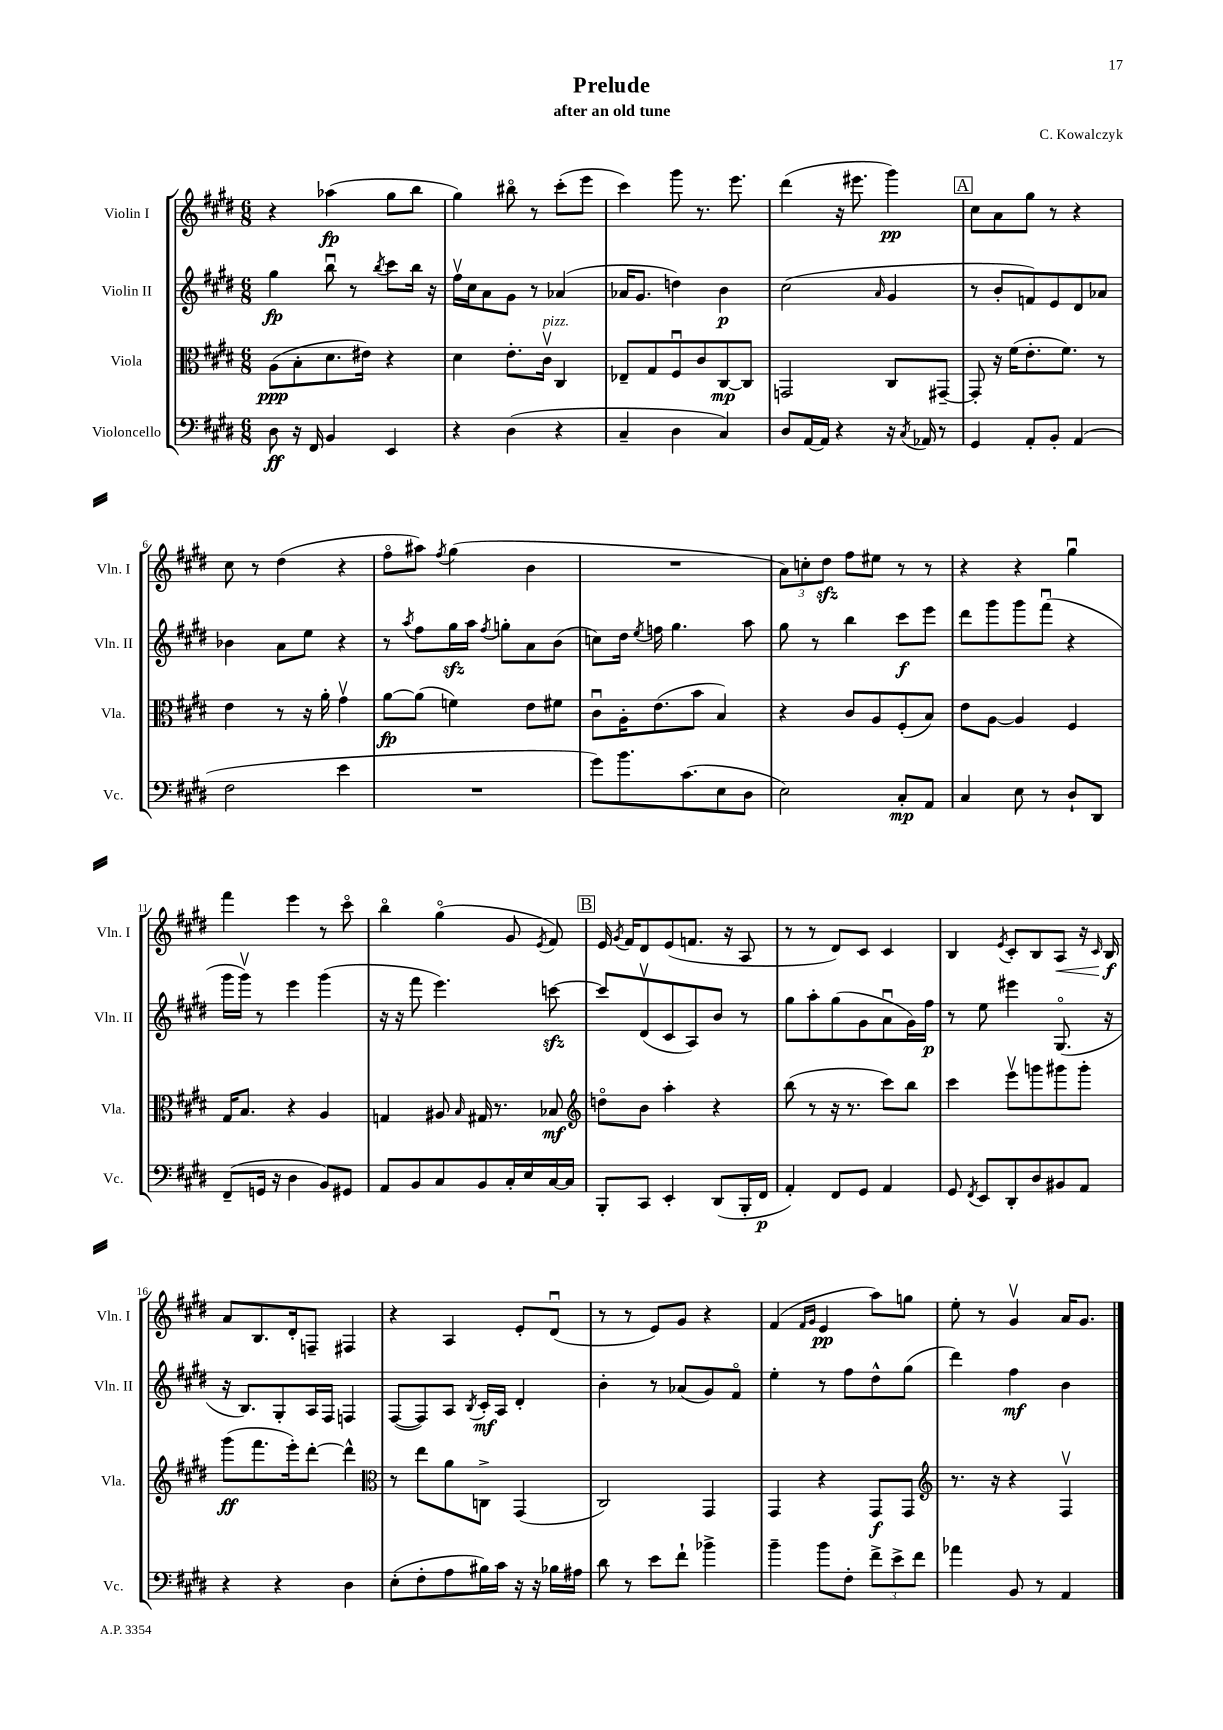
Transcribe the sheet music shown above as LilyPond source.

\header { title = "Prelude" composer = "C. Kowalczyk" subtitle = "after an old tune" }
<<
\new StaffGroup <<
\new Staff = "s0" \with { instrumentName = "Violin I" shortInstrumentName = "Vln. I" } {
    \clef treble \key e \major \numericTimeSignature \time 6/8
    \autoBeamOff r4 aes''4\fp( gis''8[ b''8] |
    gis''4) bis''8\flageolet r8 cis'''8[-.( e'''8] |
    cis'''4) gis'''8 r8. e'''8. |
    dis'''4( r16 eis'''8. gis'''4\pp) |
    \mark \markup { \box "A" } cis''8[ a'8 gis''8] r8 r4 |
    cis''8 r8 dis''4( r4 |
    fis''8[\flageolet ais''8]) \acciaccatura { fis''8 } gis''4( b'4 |
    R2. |
    \tuplet 3/2 { a'8[) c''8-. dis''8]\sfz } fis''8[ eis''8] r8 r8 |
    r4 r4 gis''4\downbow |
    fis'''4 e'''4 r8 cis'''8\flageolet |
    b''4\flageolet gis''4\flageolet( gis'8 \acciaccatura { e'8 } fis'8) |
    \mark \markup { \box "B" } e'16 \acciaccatura { gis'8 } fis'16[ dis'8 e'8( f'8.] r16 a8 |
    r8 r8 dis'8[) cis'8] cis'4 |
    b4 \acciaccatura { e'8 } cis'8[-. b8 a8]\< r16 \grace { cis'16 } b16\f\! |
    a'8[ b8. dis'16-. f8]-- fis4 |
    r4 a4 e'8[-. dis'8]\downbow( |
    r8 r8 e'8[) gis'8] r4 |
    fis'4( \grace { fis'16[ gis'16] } e'4\pp a''8[) g''8] |
    e''8-. r8 gis'4\upbow a'16[ gis'8.] \bar "|." |
}
\new Staff = "s1" \with { instrumentName = "Violin II" shortInstrumentName = "Vln. II" } {
    \clef treble \key e \major \numericTimeSignature \time 6/8
    \autoBeamOff gis''4\fp b''8\downbow r8 \acciaccatura { b''8 } cis'''8[ b''16] r16 |
    fis''16[\upbow cis''16 a'8 gis'8] r8 aes'4( |
    aes'16[ gis'8.] d''4) b'4\p |
    cis''2( \grace { a'16 } gis'4 |
    \mark \markup { \box "A" } r8 b'8[-. f'8) e'8 dis'8 aes'8] |
    bes'4 a'8[ e''8] r4 |
    r8 \acciaccatura { a''8 } fis''8[ gis''16\sfz a''16] \acciaccatura { fis''8 } g''8[-. a'8 b'8]( |
    c''8[) dis''16] \acciaccatura { e''8 } f''16 gis''4. a''8 |
    gis''8 r8 b''4 cis'''8[\f e'''8] |
    dis'''8[ gis'''8 gis'''8 fis'''8]\downbow( r4 |
    gis'''16[ gis'''16]\upbow) r8 e'''4 gis'''4( |
    r16 r16 fis'''8 e'''4.) c'''8~\sfz |
    \mark \markup { \box "B" } c'''8[ dis'8\upbow( cis'8 a8) b'8] r8 |
    gis''8[ a''8-. gis''8( gis'8 a'8\downbow gis'16) fis''16]\p |
    r8 e''8 eis'''4 gis8.\flageolet( r16 |
    r16 b8.[) gis8-. a16 fis16] f4 |
    fis8[~( fis8) a8] \acciaccatura { b8 } cis'16[-.\mf a16] dis'4-. |
    b'4-. r8 aes'8[( gis'8) fis'8]\flageolet |
    e''4-. r8 fis''8[ dis''8-^ gis''8]( |
    dis'''4) fis''4\mf b'4 \bar "|." |
}
\new Staff = "s2" \with { instrumentName = "Viola" shortInstrumentName = "Vla." } {
    \clef alto \key e \major \numericTimeSignature \time 6/8
    \autoBeamOff a8[\ppp( b8-. dis'8. eis'16]) r4 |
    dis'4 e'8.[-. cis'16]\upbow^\markup { \italic "pizz." } cis4 |
    ees8[-- gis8 fis8\downbow cis'8 cis8~\mp cis8] |
    g,2 cis8[ gis,8]~-- |
    \mark \markup { \box "A" } gis,8-. r16 fis'16[( e'8.-. fis'8.]) r8 |
    e'4 r8 r16 a'16-. gis'4\upbow |
    a'8[~\fp a'8]( f'4) e'8[ fis'8] |
    cis'8[\downbow a16-. e'8.( b'8] b4) |
    r4 cis'8[ a8 fis8-.( b8]) |
    e'8[ a8]~ a4 fis4 |
    gis16[ b8.] r4 a4 |
    g4 ais8 \grace { b16 } gis16 r8. bes8\mf |
    \mark \markup { \box "B" } \clef treble d''8[\flageolet b'8] a''4-. r4 |
    b''8( r8 r16 r8. cis'''8[) b''8] |
    cis'''4 e'''8[\upbow g'''8 gis'''8 gis'''8]-. |
    gis'''8[\ff( fis'''8. e'''16-.) dis'''8]~-. dis'''4-^ |
    \clef alto r8 e''8[ a'8 c8]-> gis,4( |
    cis2) gis,4 |
    gis,4 r4 gis,8[\f gis,8] |
    \clef treble r8. r16 r4 fis4\upbow \bar "|." |
}
\new Staff = "s3" \with { instrumentName = "Violoncello" shortInstrumentName = "Vc." } {
    \clef bass \key e \major \numericTimeSignature \time 6/8
    \autoBeamOff dis8\ff r16 fis,16 b,4 e,4 |
    r4 dis4( r4 |
    cis4-- dis4 cis4) |
    dis8[ a,16~ a,16] r4 r16 \acciaccatura { cis8 } aes,16 r8 |
    \mark \markup { \box "A" } gis,4 a,8[-. b,8]-. a,4( |
    fis2 e'4 |
    R2. |
    gis'8[) b'8. cis'8.( e8 dis8] |
    e2) cis8[-.\mp a,8] |
    cis4 e8 r8 dis8[-! dis,8] |
    fis,8[--( g,16] r16 dis4 b,8[) gis,8] |
    a,8[ b,8 cis8 b,8 cis16-. e16 cis16~ cis16] |
    \mark \markup { \box "B" } b,,8[-. cis,8] e,4-. dis,8[( b,,16-. fis,16]\p |
    a,4-.) fis,8[ gis,8] a,4 |
    gis,8 \acciaccatura { fis,8 } e,8[ dis,8-. dis8 bis,8 a,8] |
    r4 r4 dis4 |
    e8[-.( fis8-. a8 bis16) cis'16] r16 r16 bes16[ ais16] |
    dis'8 r8 e'8[ fis'8]-! bes'4-> |
    b'4-- b'8[ fis8]-. \tuplet 3/2 { fis'8[-> e'8-> fis'8] } |
    aes'4 b,8 r8 a,4 \bar "|." |
}
>>
>>
